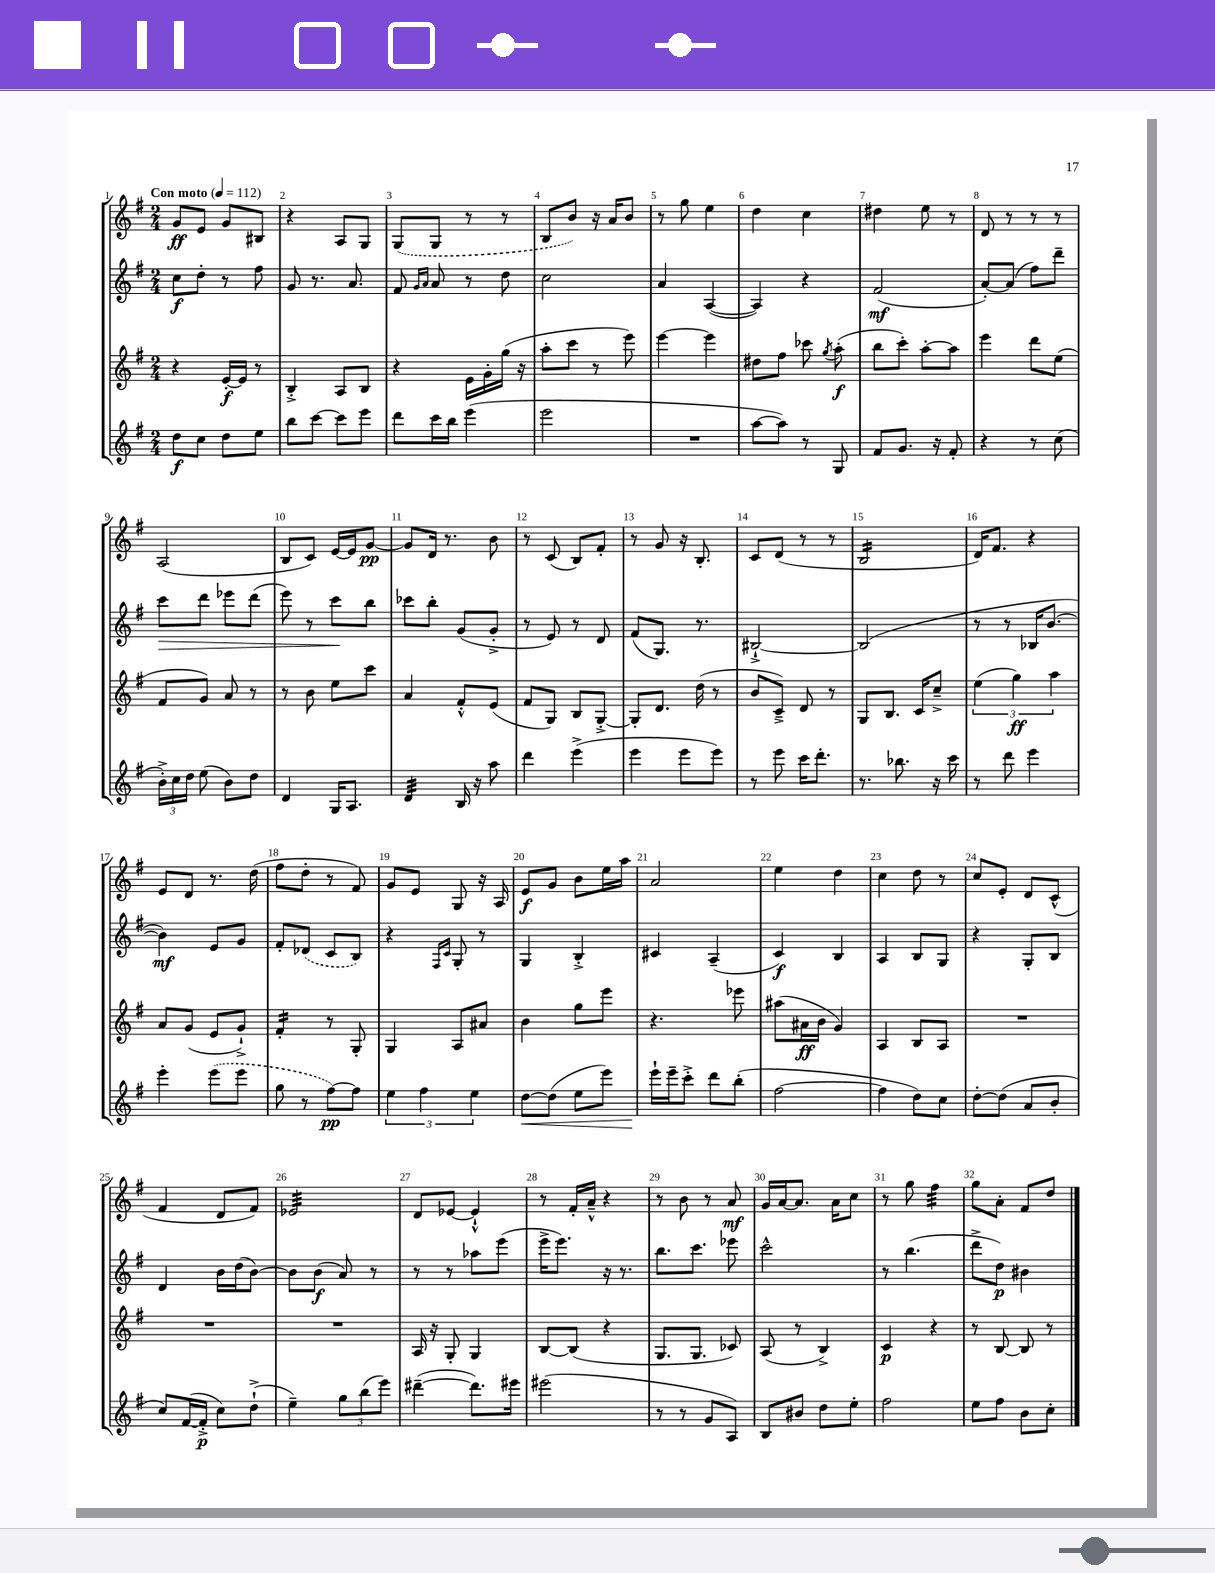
<<
\new StaffGroup <<
\new Staff = "s0" {
    \clef treble \key g \major \numericTimeSignature \time 2/4 \tempo "Con moto" 4 = 112
    \autoBeamOff g'8[\ff e'8] g'8[ bis8] |
    r4 a8[ g8] |
    \once \slurDashed g8[( g8] r8 r8 |
    b8[ b'8]) r16 a'16[ b'8] |
    r8 g''8 e''4 |
    d''4 c''4 |
    dis''4 e''8 r8 |
    d'8 r8 r8 r8 |
    a2( |
    b8[ c'8]) e'16[~ e'16 g'8]~\pp |
    g'8[ d'16] r8. b'8 |
    r8 c'8( b8[) fis'8]-. |
    r8 g'8 r16 b8.-. |
    c'8[ d'8]( r8 r8 |
    b2:16 |
    d'16[) fis'8.] r4 |
    e'8[ d'8] r8. d''16( |
    fis''8[ d''8]-. r8 fis'8) |
    g'8[ e'8] g8 r16 a16 |
    e'8[\f g'8] b'8[ e''16 a''16] |
    a'2 |
    e''4 d''4 |
    c''4 d''8 r8 |
    c''8[ e'8]-. d'8[ c'8]-^( |
    fis'4 d'8[ fis'8]) |
    ees'2:32 |
    d'8[ ees'8]~ ees'4-!-^ |
    r8 fis'16[-. a'16]---^ r4 |
    r8 b'8 r8 a'8\mf |
    g'16[ a'16~ a'8.] a'16[ c''8] |
    r8 g''8 fis''4:32 |
    g''8[ a'8]-. fis'8[ d''8] \bar "|." |
}
\new Staff = "s1" {
    \clef treble \key g \major \numericTimeSignature \time 2/4
    \autoBeamOff c''8[\f d''8]-. r8 fis''8 |
    g'8 r8. a'8. |
    fis'8 \grace { g'16[ a'16] } a'8 r8 d''8 |
    c''2 |
    a'4 a4~( |
    a4) r4 |
    fis'2\mf( |
    a'8[~-.) a'8]( fis''8[) d'''8]-- |
    c'''8[\> d'''8] ees'''8[ d'''8]( |
    e'''8) r8 c'''8[\! b''8] |
    ces'''8[ b''8]-. g'8[( g'8]-.-> |
    r8 e'8) r8 d'8 |
    fis'8[( g8.]) r8. |
    bis2~-!-> |
    bis2( |
    r8 r8 bes16[ b'8.]~ |
    b'4\mf) e'8[ g'8] |
    fis'8[-. \once \slurDashed des'8]( c'8[ b8]) |
    r4 \grace { fis16[ c'16] } g8-. r8 |
    g4 b4-.-> |
    cis'4 a4--( |
    c'4\f) b4 |
    a4 b8[ g8] |
    r4 g8[-. b8] |
    d'4 b'16[ d''16( b'8]~) |
    b'8[ b'8]\f( a'8) r8 |
    r8 r8 aes''8[ e'''8]( |
    e'''16[-> e'''8.]) r16 r8. |
    b''8.[ c'''8.] ees'''8 |
    c'''2-^ |
    r8 b''4.( |
    d'''8[-> d''8]\p) bis'4 \bar "|." |
}
\new Staff = "s2" {
    \clef treble \key g \major \numericTimeSignature \time 2/4
    \autoBeamOff r4 e'16[~-.\f e'16] r8 |
    b4-.-> a8[ b8] |
    r4 e'16[ g'16-. g''16]( r16 |
    a''8[-. c'''8] r8 e'''8) |
    e'''4~ e'''4 |
    dis''8[ fis''8] ces'''8 \acciaccatura { g''8 } a''8-.\f( |
    b''8[ c'''8]-.) a''8[~-. a''8] |
    e'''4 d'''8[ e''8]( |
    fis'8[ g'8]) a'8 r8 |
    r8 b'8 e''8[ c'''8] |
    a'4 fis'8[-.-^ e'8]( |
    fis'8[ g8]) b8[ g8]~-.-> |
    g8[-. d'8.] d''16( r8 |
    b'8[ c'8]--->) d'8 r8 |
    g8[ b8.] c'16[ c''8]---> |
    \tuplet 3/2 { e''4( g''4\ff) a''4 } |
    a'8[ g'8]( e'8[ g'8]-!->) |
    fis'4:16-. r8 g8-. |
    g4 a8[ ais'8] |
    b'4 g''8[ e'''8] |
    r4. ees'''8 |
    ais''8[( ais'16\ff b'16] g'4) |
    a4 b8[ a8] |
    R2 |
    R2 |
    R2 |
    a16 r16 g8-. g4 |
    b8[~ b8]( r4 |
    g8.[ g8.] ces'8) |
    a8( r8 b4->) |
    c'4\p r4 |
    r8 b8~ b8 r8 \bar "|." |
}
\new Staff = "s3" {
    \clef treble \key g \major \numericTimeSignature \time 2/4
    \autoBeamOff d''8[\f c''8] d''8[ e''8] |
    b''8[ c'''8]~ c'''8[ e'''8] |
    d'''8[ c'''16 b''16] e'''4( |
    e'''2 |
    R2 |
    a''8[~ a''8]) r8 g8 |
    fis'8[ g'8.] r16 fis'8-. |
    r4 r8 c''8( |
    \tuplet 3/2 { b'16[-.->) c''16 d''16] } e''8( b'8[) d''8] |
    d'4 g16[ a8.] |
    d'4:32 b16 r16 a''8 |
    d'''4 e'''4->( |
    e'''4 e'''8[ e'''8]) |
    r8 e'''8 c'''16[ d'''8.]-. |
    r8. bes''8. r16 c'''16 |
    r8 d'''8 e'''4 |
    e'''4-. \once \slurDashed e'''8[( e'''8] |
    g''8 r8 fis''8[~\pp) fis''8] |
    \tuplet 3/2 { e''4 fis''4 e''4 } |
    d''8[~\< d''8]( e''8[ e'''8]) |
    e'''16[-!\! e'''16-- c'''8]-.-> d'''8[ b''8]-.( |
    fis''2~ |
    fis''4 d''8[) c''8] |
    d''8[~-. d''8]( a'8[ b'8]-. |
    c''8[) fis'16~( fis'16]-.->\p c''8[) d''8]-!->( |
    e''4--) \tuplet 3/2 { g''8[ b''8( e'''8]) } |
    dis'''4~--( dis'''8.[) eis'''16] |
    eis'''2( |
    r8 r8 g'8[ a8]) |
    b8[ bis'8] d''8[ e''8]-. |
    fis''2 |
    e''8[ fis''8] b'8[ c''8]-. \bar "|." |
}
>>
>>
\layout { \context { \Score \override BarNumber.break-visibility = ##(#f #t #t) barNumberVisibility = #all-bar-numbers-visible } }
